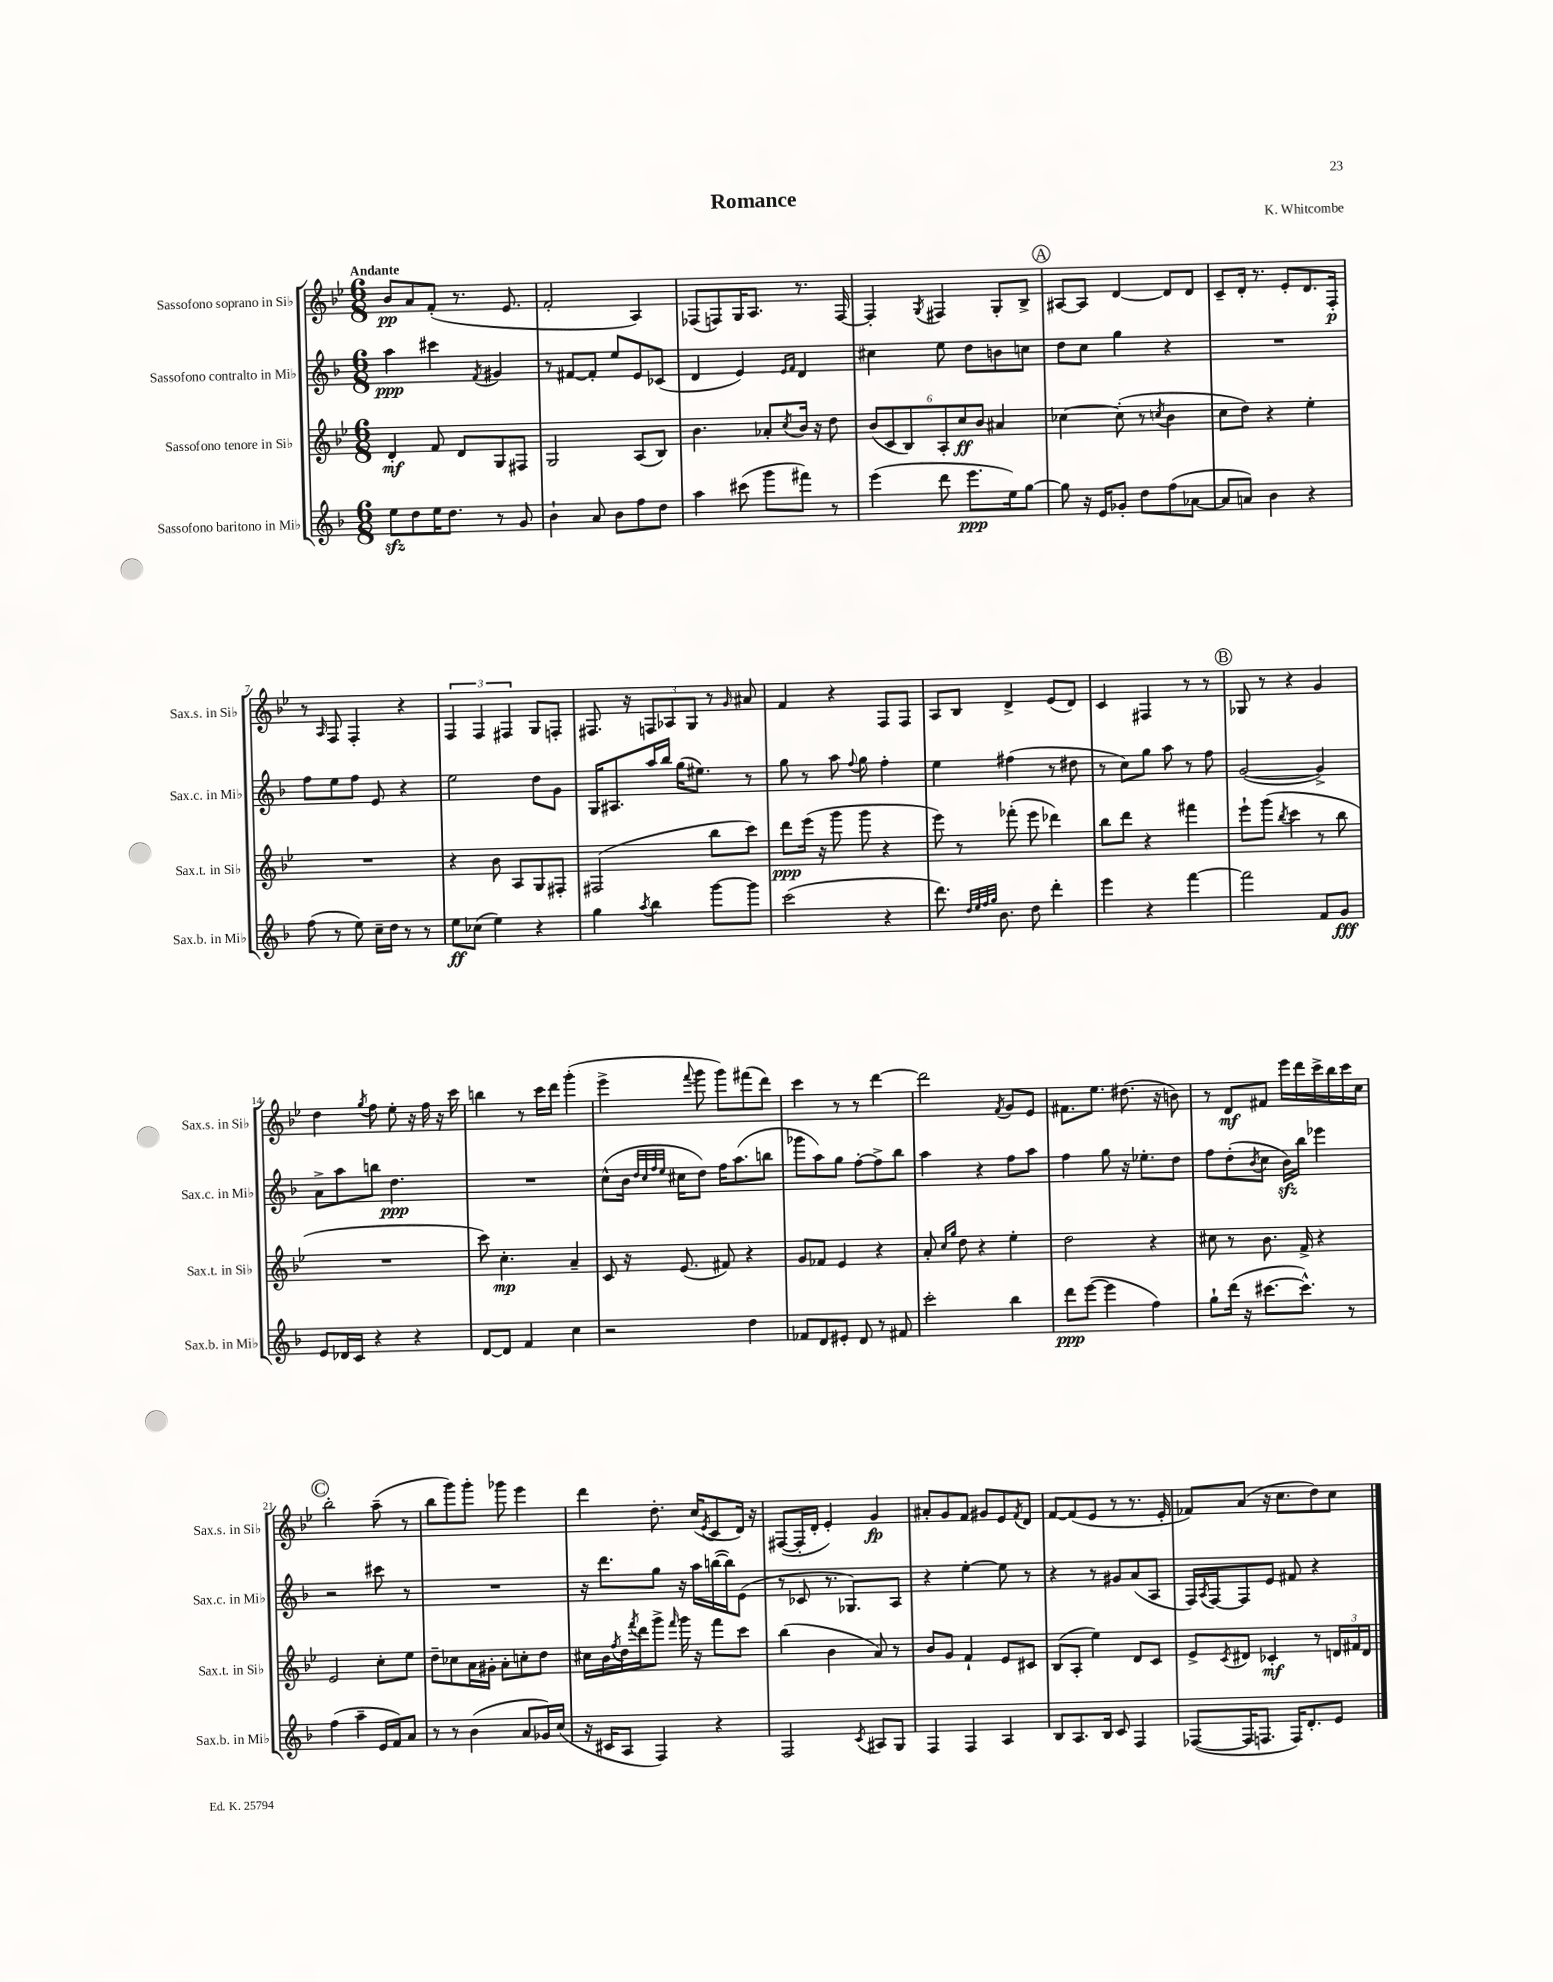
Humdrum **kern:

**kern	**dynam	**kern	**dynam	**kern	**dynam	**kern	**dynam
*part4	*part4	*part3	*part3	*part2	*part2	*part1	*part1
*staff4	*staff4	*staff3	*staff3	*staff2	*staff2	*staff1	*staff1
*I"Sassofono baritono in Mi♭	*	*I"Sassofono tenore in Si♭	*	*I"Sassofono contralto in Mi♭	*	*I"Sassofono soprano in Si♭	*
*I'Sax.b. in Mi♭	*	*I'Sax.t. in Si♭	*	*I'Sax.c. in Mi♭	*	*I'Sax.s. in Si♭	*
*clefG2	*	*clefG2	*	*clefG2	*	*clefG2	*
*k[b-]	*	*k[b-e-]	*	*k[b-]	*	*k[b-e-]	*
*M6/8	*	*M6/8	*	*M6/8	*	*M6/8	*
=1	=1	=1	=1	=1	=1	=1	=1
!	!	!	!	!	!	!LO:TX:a:B:t=Andante	!
8eezz\L	.	4d'/	mf	4aa\	ppp	8b-/L	pp
8dd\	.	.	.	.	.	8a/	.
16ee\K	.	8f/	.	4ccc#X\	.	(8f'/J	.
8.dd\J	.	.	.	.	.	.	.
.	.	8d/L	.	.	.	8.r	.
.	.	.	.	8qf/	.	.	.
8r	.	8G/	.	4g#X/	.	.	.
.	.	.	.	.	.	8.e-/	.
8g/	.	8F#X/J	.	.	.	.	.
=2	=2	=2	=2	=2	=2	=2	=2
4b-`\	.	2G/	.	8r	.	2f'/	.
.	.	.	.	[8f#X/L	.	.	.
8a/	.	.	.	8f#'/J]	.	.	.
8b-\L	.	.	.	8ee/L	.	.	.
8ff\	.	(8A/L	.	8e/	.	4A/)	.
8dd\J	.	8B-/J)	.	(8c-X/J	.	.	.
=3	=3	=3	=3	=3	=3	=3	=3
4aa\	.	4.b-\	.	4d/	.	(8F-X/L	.
.	.	.	.	.	.	8Fn/)	.
(8ccc#X\	.	.	.	4e/)	.	16G/K	.
.	.	.	.	.	.	8.A/J	.
8ggg\L	.	8a-X'/L	.	.	.	.	.
.	.	.	.	16qqe/LL	.	.	.
.	.	8qcc/	.	16qqf/JJ	.	.	.
8fff#X\J)	.	16b-/Jk	.	4d/	.	8.r	.
.	.	16r	.	.	.	.	.
8r	.	8dd\	.	.	.	.	.
.	.	.	.	.	.	[16F/	.
=4	=4	=4	=4	=4	=4	=4	=4
(4eee\	.	(12b-/L	.	4cc#X\	.	4F'/]	.
.	.	12c/	.	.	.	.	.
.	.	12B-/)	.	.	.	.	.
.	.	.	.	.	.	8qG/	.
8ddd\	.	12A'/	.	8ee\	.	4F#X/	.
.	.	12cc/	ff	.	.	.	.
8.eee\L	ppp	.	.	8dd\L	.	.	.
.	.	12b-/J	.	.	.	.	.
.	.	4a#X/	.	8bn\	.	8G'/L	.
16ee\k)	.	.	.	.	.	.	.
[8gg\J	.	.	.	8ccn\J	.	8B-^/J	.
!!LO:REH:place=s1:t=A
=5	=5	=5	=5	=5	=5	=5	=5
8gg\]	.	[4cc-X\	.	8dd\L	.	[8A#X/L	.
16r	.	.	.	8cc\J	.	8A#/J]	.
16e/KL	.	.	.	.	.	.	.
8g-X'/J	.	(8cc-'\]	.	4gg\	.	[4d/	.
8dd\L	.	8r	.	.	.	.	.
.	.	8qccn/	.	.	.	.	.
(8ff\	.	4b-\	.	4r	.	8d/L]	.
[8a-X\J	.	.	.	.	.	8d/J	.
=6	=6	=6	=6	=6	=6	=6	=6
8a-/L]	.	8cc\L	.	2.r	.	8c~/L	.
8an/J)	.	8dd\J)	.	.	.	16d'/Jk	.
.	.	.	.	.	.	8.r	.
4b-\	.	4r	.	.	.	.	.
.	.	.	.	.	.	8e-'/L	.
4r	.	4ee-'\	.	.	.	8.d/	.
.	.	.	.	.	.	16F'/Jk	p
!!LO:LB:g=z
=7	=7	=7	=7	=7	=7	=7	=7
(8ff\	.	2.r	.	8ff\L	.	8r	.
.	.	.	.	.	.	16qqA/	.
8r	.	.	.	8ee\	.	8F/	.
8ee\)	.	.	.	8ff\J	.	4F'/	.
16cc~\LL	.	.	.	8e/	.	.	.
16dd\JJ	.	.	.	.	.	.	.
8r	.	.	.	4r	.	4r	.
8r	.	.	.	.	.	.	.
=8	=8	=8	=8	=8	=8	=8	=8
8ee\L	ff	4r	.	2ee\	.	6F/	.
(8cc-X\J	.	.	.	.	.	.	.
.	.	.	.	.	.	6F/	.
4ee\)	.	8b-\	.	.	.	.	.
.	.	.	.	.	.	6F#X/	.
.	.	8A/L	.	.	.	.	.
4r	.	8G/	.	8dd\L	.	8G/L	.
.	.	8F#X'/J	.	8g\J	.	8Fn'/J	.
=9	=9	=9	=9	=9	=9	=9	=9
4gg\	.	(2F#X/	.	16G/KL	.	8.F#X/	.
.	.	.	.	8.A#X/	.	.	.
.	.	.	.	.	.	16r	.
8qaa/	.	.	.	.	.	.	.
4bb-\	.	.	.	16aa/L	.	12Fn/L	.
.	.	.	.	16bb-/JJ	.	.	.
.	.	.	.	.	.	12A-X/	.
.	.	.	.	(16gg\KL	.	.	.
.	.	.	.	.	.	12G/J	.
.	.	.	.	8.ee#X\J)	.	.	.
[8ggg\L	.	8bb-\L	.	.	.	8r	.
.	.	.	.	.	.	16qqg/	.
8ggg\J]	.	8ccc\J)	.	8r	.	8a#X/	.
=10	=10	=10	=10	=10	=10	=10	=10
(2ccc\	.	8ddd\L	ppp	8gg\	.	4f/	.
.	.	(16eee-\Jk	.	8r	.	.	.
.	.	16r	.	.	.	.	.
.	.	8ggg\	.	8aa\	.	4r	.
.	.	.	.	8qqff/	.	.	.
.	.	8ggg\	.	8gg\	.	.	.
4r	.	4r	.	4ff'\	.	8F/L	.
.	.	.	.	.	.	8F/J	.
=11	=11	=11	=11	=11	=11	=11	=11
8.ddd\)	.	8eee-\)	.	4ee\	.	8A/L	.
.	.	8r	.	.	.	8B-/J	.
32qqdd/LLL	.	.	.	.	.	.	.
32qqee/	.	.	.	.	.	.	.
32qqff/	.	.	.	.	.	.	.
32qqgg/JJJ	.	.	.	.	.	.	.
8.b-\	.	.	.	.	.	.	.
.	.	(8fff-X'\	.	(4ff#X\	.	4d^/	.
8dd\	.	8eee-\	.	.	.	.	.
4ddd'\	.	4ddd-X\)	.	8r	.	(8e-/L	.
.	.	.	.	8dd#X\	.	8d/J)	.
=12	=12	=12	=12	=12	=12	=12	=12
4eee\	.	8bb-\L	.	8r	.	4c/	.
.	.	8ddd\J	.	8cc\L)	.	.	.
4r	.	4r	.	8gg\J	.	4F#X/	.
.	.	.	.	8aa\	.	.	.
[4fff\	.	4fff#X\	.	8r	.	8r	.
.	.	.	.	8ff\	.	8r	.
!!LO:REH:place=s1:t=B
=13	=13	=13	=13	=13	=13	=13	=13
2fff\]	.	8eee-`\L	.	([2g/	.	8G-X/	.
.	.	(8ggg\J	.	.	.	8r	.
.	.	8qbb-/	.	.	.	.	.
.	.	4ccc\	.	.	.	4r	.
8f/L	.	8r	.	4g^/])	.	4g/	.
8g/J	fff	8bb-\	.	.	.	.	.
!!LO:LB:g=z
=14	=14	=14	=14	=14	=14	=14	=14
8e/L	.	2.r	.	8a^\L	.	4dd\	.
16d-X/L	.	.	.	8aa\	.	.	.
16c/JJ	.	.	.	.	.	.	.
.	.	.	.	.	.	8qgg/	.
4r	.	.	.	8bbn\J	.	8ff\	.
.	.	.	.	4.dd\	ppp	8ee-'\	.
4r	.	.	.	.	.	16r	.
.	.	.	.	.	.	16ff\	.
.	.	.	.	.	.	16r	.
.	.	.	.	.	.	16ccc\	.
=15	=15	=15	=15	=15	=15	=15	=15
[8d/L	.	8ccc\)	.	2.r	.	4bbn\	.
8d/J]	.	4.cc'\	mp	.	.	.	.
4f/	.	.	.	.	.	8r	.
.	.	.	.	.	.	16ccc\LL	.
.	.	.	.	.	.	16ddd\JJ	.
4cc\	.	4a~/	.	.	.	(4ggg'\	.
=16	=16	=16	=16	=16	=16	=16	=16
2r	.	8c/	.	(8cc^^\L	.	4eee-^\	.
.	.	16r	.	16b-\Jk	.	.	.
.	.	.	.	32qqdd/LLL	.	.	.
.	.	.	.	32qqcc/	.	.	.
.	.	.	.	32qqff/	.	.	.
.	.	.	.	32qqee/JJJ	.	.	.
.	.	(8.e-/	.	16cc#X\KL	.	.	.
.	.	.	.	.	.	8qqfff/	.
.	.	.	.	8dd\J)	.	8ggg\	.
.	.	8f#X/)	.	16ff\KL	.	8ggg\L)	.
.	.	.	.	(8.aa\	.	.	.
4dd\	.	4r	.	.	.	(8fff#X\	.
.	.	.	.	8bbn\J	.	8ddd\J)	.
=17	=17	=17	=17	=17	=17	=17	=17
8f-X/L	.	8g/L	.	8ggg-X\L	.	4ccc\	.
8d/	.	8f-X/J	.	8aa\)	.	.	.
8e#X'/J	.	4e-/	.	8gg\J	.	8r	.
8d/	.	.	.	[8ff'\L	.	8r	.
8r	.	4r	.	8ff^\]	.	[4ddd\	.
8f#X/	.	.	.	8bb-\J	.	.	.
=18	=18	=18	=18	=18	=18	=18	=18
2ccc'\	.	8a'/	.	4aa\	.	2ddd\]	.
.	.	16qqcc/LL	.	.	.	.	.
.	.	16qqgg/JJ	.	.	.	.	.
.	.	8dd\	.	.	.	.	.
.	.	4r	.	4r	.	.	.
.	.	.	.	.	.	8qf/	.
4bb-\	.	4ee-'\	.	8ff\L	.	8g/L	.
.	.	.	.	8aa\J	.	8e-/J	.
=19	=19	=19	=19	=19	=19	=19	=19
8ddd\L	ppp	2dd\	.	4ff\	.	8.f#X\L	.
([8eee\J	.	.	.	.	.	.	.
.	.	.	.	.	.	8.ee-\J	.
4eee\]	.	.	.	8gg\	.	.	.
.	.	.	.	16r	.	(8.dd#X\	.
.	.	.	.	8.ee-X'\L	.	.	.
4ff\)	.	4r	.	.	.	.	.
.	.	.	.	.	.	16r	.
.	.	.	.	8dd\J	.	8bn\)	.
=20	=20	=20	=20	=20	=20	=20	=20
8gg`\L	.	8cc#X\	.	8ff\L	.	8r	.
(16ddd\Jk	.	8r	.	(8dd'\	.	8d/L	mf
16r	.	.	.	.	.	.	.
.	.	.	.	8qb-/	.	.	.
[8.ccc#X\L	.	8.b-\	.	8cc\J	.	8f#X/J	.
.	.	.	.	16b-zz\LL)	.	16eee-\LL	.
8.ccc#^^\J])	.	16f^/	.	16bb-\JJ	.	16ddd\	.
.	.	4r	.	4eee-X\	.	16ccc^\	.
.	.	.	.	.	.	16bb-\	.
8r	.	.	.	.	.	16ccc\	.
.	.	.	.	.	.	16cc\JJ	.
!!LO:LB:g=z
!!LO:REH:place=s1:t=C
=21	=21	=21	=21	=21	=21	=21	=21
(4ff\	.	2e-/	.	2r	.	2bb-'\	.
4aa~\	.	.	.	.	.	.	.
16e/LL	.	8cc'\L	.	8ccc#X\	.	(8aa~\	.
16f/J)	.	.	.	.	.	.	.
8a/J	.	8ee-\J	.	8r	.	8r	.
=22	=22	=22	=22	=22	=22	=22	=22
8r	.	8dd~\L	.	2.r	.	8bb-\L	.
8r	.	8cc-X\	.	.	.	8ggg\)	.
(4b-\	.	16a\L	.	.	.	8ggg'\J	.
.	.	16g#X'\JJ	.	.	.	.	.
.	.	8a'\L	.	.	.	8ggg-X\	.
8a/L	.	8ccn'\	.	.	.	4eee-\	.
16g-X/L)	.	8dd\J	.	.	.	.	.
(16cc/JJ	.	.	.	.	.	.	.
=23	=23	=23	=23	=23	=23	=23	=23
16r	.	16cc#X\LL	.	16r	.	4ddd\	.
16c#X/KL	.	16b-\	.	8.ddd\L	.	.	.
.	.	8qff/	.	.	.	.	.
8A/J	.	16dd\	.	.	.	.	.
.	.	8qfff/	.	.	.	.	.
.	.	16ddd\J	.	.	.	.	.
4F/)	.	8ggg^\J	.	8gg\J	.	8.dd'\	.
.	.	16qqfff/	.	.	.	.	.
.	.	16ggg\	.	16r	.	.	.
.	.	16r	.	16aa\LL	.	(16cc/KL	.
.	.	.	.	.	.	8qe-/	.
4r	.	8fff\L	.	([16bbn\	.	8c/	.
.	.	.	.	16bb\J])	.	.	.
.	.	8ccc\J	.	(8e\J	.	16d/Jk)	.
.	.	.	.	.	.	16r	.
=24	=24	=24	=24	=24	=24	=24	=24
2F/	.	(4bb-\	.	8r	.	([8F#X/L	.
.	.	.	.	8c-X/	.	16F#'/L]	.
.	.	.	.	.	.	16d'/JJ	.
.	.	4b-\	.	8.r	.	4e-'/)	.
.	.	.	.	8.G-X/L)	.	.	.
8qc/	.	.	.	.	.	.	.
8A#X/L	.	8a/)	.	.	.	4g/	fp
8G/J	.	8r	.	8A/J	.	.	.
=25	=25	=25	=25	=25	=25	=25	=25
4F/	.	8b-/L	.	4r	.	8a#X'/L	.
.	.	8g/J	.	.	.	8g/	.
4F/	.	4f`/	.	[4ee'\	.	8f/J	.
.	.	.	.	.	.	8g#X/L	.
4A/	.	8e-/L	.	8ee\]	.	8e-/	.
.	.	.	.	.	.	8qf/	.
.	.	8c#X/J	.	8r	.	8d/J	.
=26	=26	=26	=26	=26	=26	=26	=26
8B-/L	.	(8B-/L	.	4r	.	[8f/L	.
8.A/	.	8A'/J	.	.	.	(8f/]	.
.	.	4ee-\)	.	8r	.	8e-/J	.
16B-/Jk	.	.	.	.	.	.	.
8c/	.	.	.	8g#X/L	.	8r	.
4F/	.	8d/L	.	(8a/	.	8.r	.
.	.	8c/J	.	8A/J	.	.	.
.	.	.	.	.	.	16e-'/	.
=27	=27	=27	=27	=27	=27	=27	=27
([8F-X/L	.	8e-^/L	.	16F/LL)	.	8f-X/L)	.
.	.	.	.	8qA/	.	.	.
.	.	.	.	[16F/J	.	.	.
.	.	8qc/	.	.	.	.	.
16F-/K]	.	8d#X/J	.	8F/]	.	(8a/J	.
8.Fn/J	.	.	.	.	.	.	.
.	.	4c-X'/	mf	8e/J	.	16r	.
.	.	.	.	.	.	8.cc\L	.
16F/KL)	.	.	.	8f#X/	.	.	.
8.d'/	.	.	.	.	.	.	.
.	.	8r	.	4r	.	8dd\)	.
8e/J	.	24dn/LL	.	.	.	8cc\J	.
.	.	24f#X/	.	.	.	.	.
.	.	24d/JJ	.	.	.	.	.
==	==	==	==	==	==	==	==
*-	*-	*-	*-	*-	*-	*-	*-
